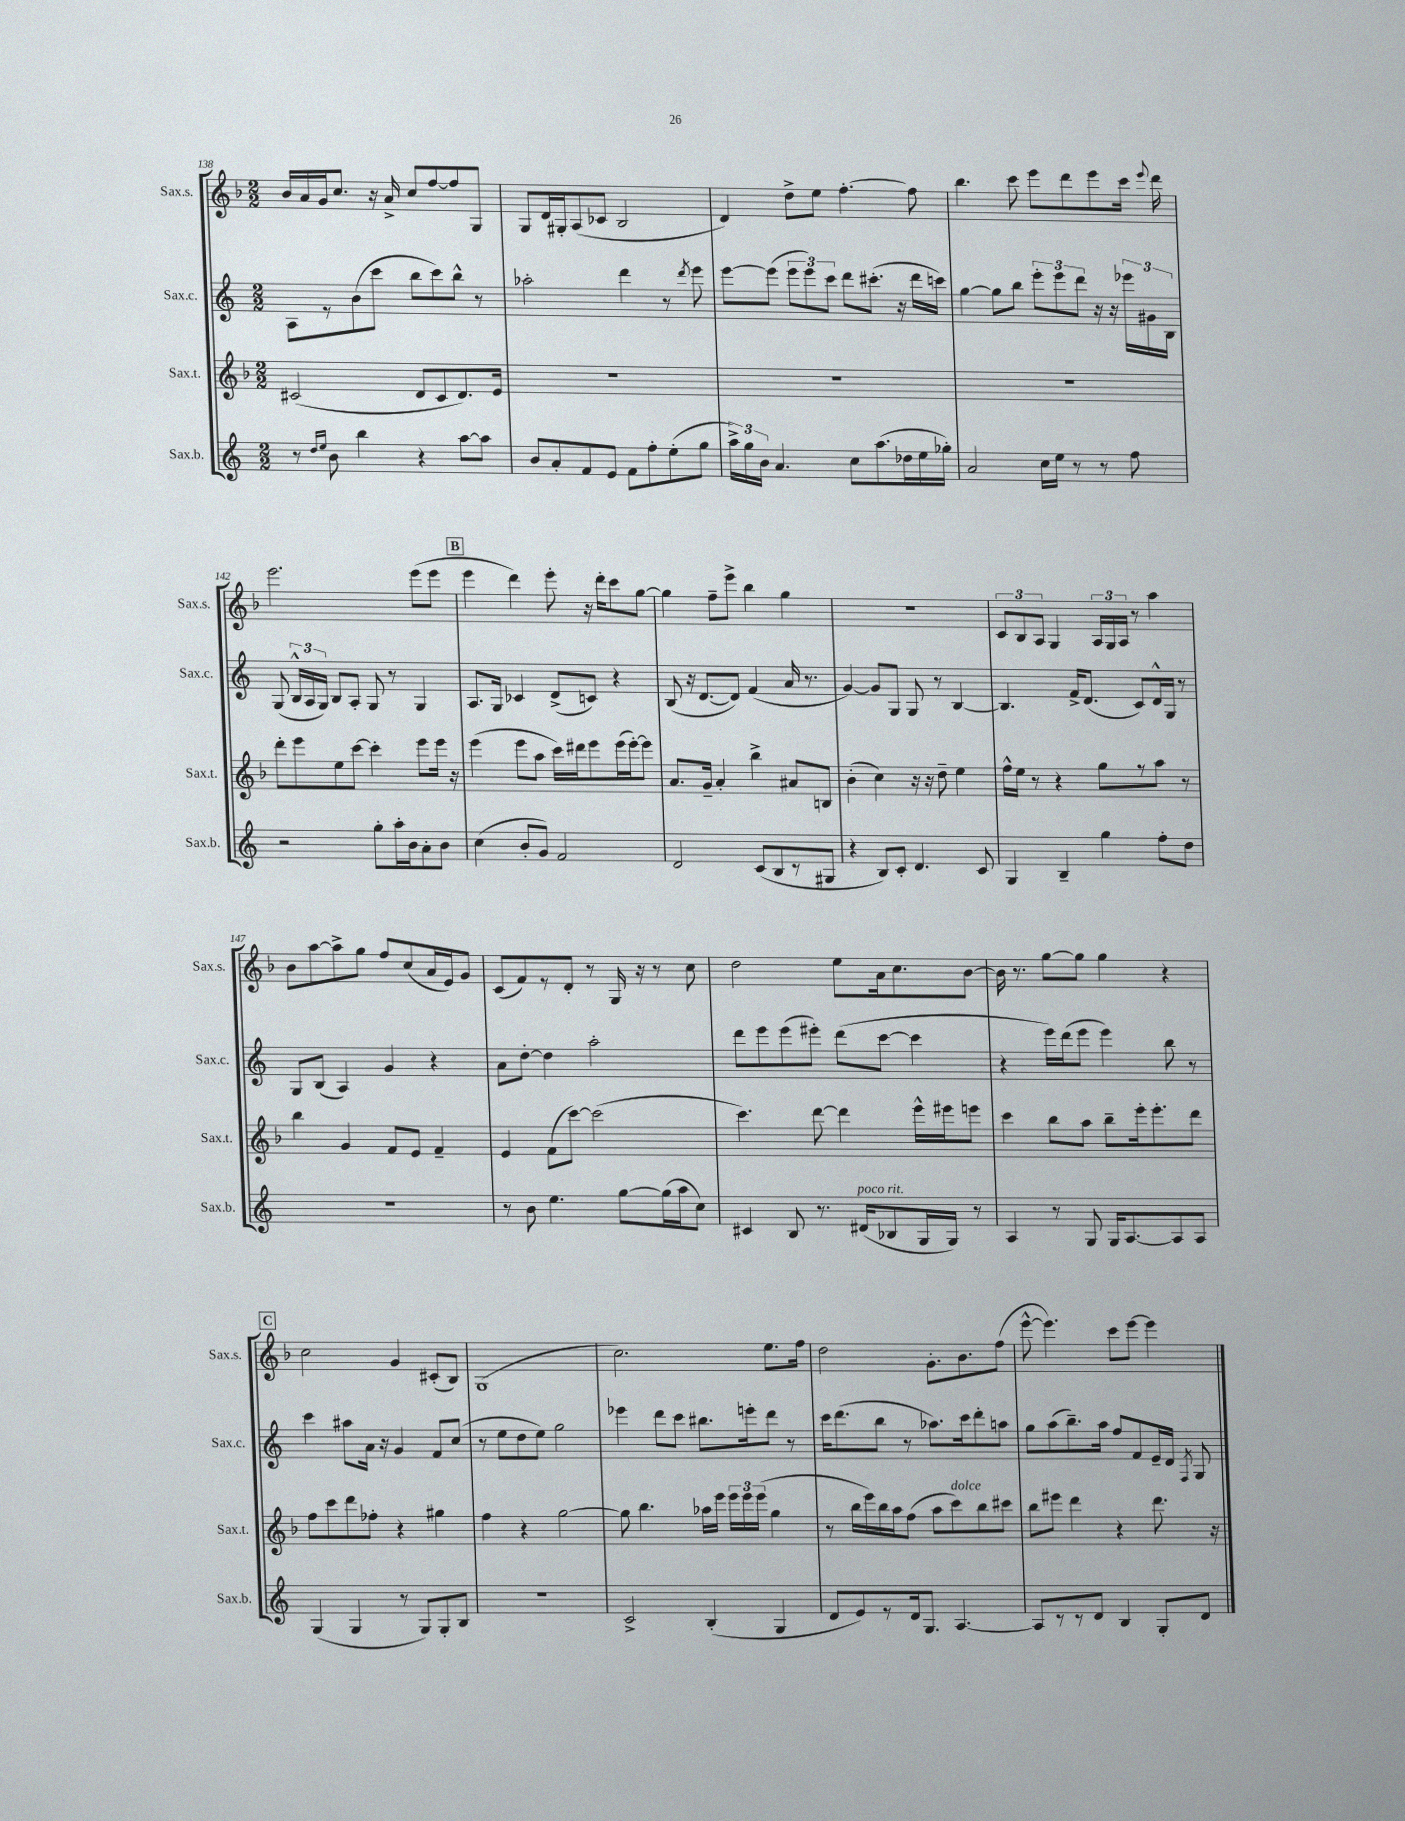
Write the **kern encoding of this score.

**kern	**kern	**kern	**kern
*part4	*part3	*part2	*part1
*staff4	*staff3	*staff2	*staff1
*I"Sax.b.	*I"Sax.t.	*I"Sax.c.	*I"Sax.s.
*I'Sax.b.	*I'Sax.t.	*I'Sax.c.	*I'Sax.s.
*clefG2	*clefG2	*clefG2	*clefG2
*k[]	*k[b-]	*k[]	*k[b-]
*M2/2	*M2/2	*M2/2	*M2/2
=138	=138	=138	=138
8r	(2c#X/	8A\L	16b-/LL
.	.	.	16a/
16qqdd/LL	.	.	.
16qqee/JJ	.	.	.
8b\	.	8r	16g/J
.	.	.	8.cc/J
4bb\	.	(8b\	.
.	.	8ccc\J	16r
.	.	.	16a^/
4r	8d/L	8bb\L	8cc/L
.	8c#/	8ccc\)	[8ff/
[8aa\L	8.d/)	8bb^^\J	8ff/]
8aa\J]	.	8r	8G/J
.	16e/Jk	.	.
=139	=139	=139	=139
8b/L	1r	2aa-X'\	8G/L
8a'/	.	.	16d/L
.	.	.	16G#X'/J
8f/	.	.	(8A/
8e/J	.	.	8c-X/J
8f\L	.	4ddd\	2B-/
8ff'\	.	.	.
(8ee'\	.	8r	.
.	.	8qddd/	.
8gg\J	.	8eee\	.
=140	=140	=140	=140
24aa^\LL)	1r	[8eee\L	4d/)
24gg\	.	.	.
24b\JJ	.	.	.
4.a/	.	(8eee\J]	.
.	.	12eee\L	8dd^\L
.	.	12eee\)	.
.	.	.	8ee\J
.	.	12ccc\J	.
8cc\L	.	8ddd\L	[4.ff'\
(8.aa\	.	(8.ccc#X'\J	.
16dd-X\L	.	16r	.
16ee\	.	16ddd\LL	8ff\]
16gg-X'\JJ)	.	16cccn\JJ)	.
=141	=141	=141	=141
2a/	1r	[4gg\	4.bb-\
.	.	8gg\L]	.
.	.	8bb\J	8ccc\
16cc\LL	.	12eee'\L	8eee\L
16ee\JJ	.	.	.
.	.	12eee\	.
8r	.	.	8ddd\
.	.	12ddd\J	.
8r	.	16r	8eee\
.	.	16r	.
8ff\	.	24eee-X\LL	16ccc\Jk
.	.	24g#X\	.
.	.	.	8qqeee/
.	.	.	16ddd\
.	.	24B\JJ	.
!!LO:LB:g=z
=142	=142	=142	=142
2r	8ddd'\L	(8G/	2.eee\
.	8eee\	24B^^/LL	.
.	.	24A/	.
.	.	24G/JJ)	.
.	8ee\	8B/L	.
.	[8ccc\J	8A'/J	.
8gg'\L	4ccc'\]	8G/	.
16aa'\L	.	8r	.
16b\J	.	.	.
8a'\	8eee\L	4G/	(8eee\L
8b\J	16eee\Jk	.	8eee\J
.	16r	.	.
!!LO:REH:place=s1:t=B
=143	=143	=143	=143
(4cc\	(4eee\	8.A/L	4eee\
.	.	16G/Jk	.
8b'/L	8eee\L	4c-X/	4ddd\)
8g/J)	8aa\J	.	.
2f/	16ccc\LL)	(8d^/L	8eee'\
.	16ddd#X\J	.	.
.	8eee\	8cn/J)	16r
.	.	.	16ddd'\KL
.	(16eee\L	4r	8ccc\
.	[16eee'\J)	.	.
.	8eee\J]	.	[8gg\J
=144	=144	=144	=144
2d/	8.a/L	(8B/	4gg\]
.	.	16r	.
.	16g~/Jk	[8.d/L	.
.	4a'/	.	8ff~\L
.	.	8d/J])	8eee^\J
(8c/L	4bb-^\	(4f/	4bb-\
8B/	.	.	.
8r	8a#X/L	16a/	4gg\
.	.	8.r	.
8G#X/J	8Bn/J	.	.
=145	=145	=145	=145
4r	(4b-'\	[4g/)	1r
8B/L)	4cc\)	8g/L]	.
8c'/J	.	8G/J	.
4.d/	16r	8G/	.
.	16r	.	.
.	8dd~\	8r	.
.	4ee\	[4B/	.
8c/	.	.	.
=146	=146	=146	=146
4G/	16ff^^\LL	4.B/]	12c/L
.	16ee\JJ	.	.
.	.	.	12B-/
.	8r	.	.
.	.	.	12A/J
4B~/	4r	.	4G/
.	.	16f^/KL	.
.	.	(8.d/J	.
4gg\	8gg\L	.	24A/LL
.	.	.	24G/
.	.	.	24A/JJ
.	8r	8c/L)	8r
8ff'\L	8aa\J	16d^^/L	4aa\
.	.	16G/JJ	.
8dd\J	8r	8r	.
!!LO:LB:g=z
=147	=147	=147	=147
1r	4bb-\	8G/L	8b-\L
.	.	(8B/J	[8aa\
.	4g/	4A/)	8aa^\]
.	.	.	8gg\J
.	8f/L	4g/	8ff/L
.	8e/J	.	(8cc/
.	4f~/	4r	16a/L
.	.	.	16e/J)
.	.	.	8g/J
=148	=148	=148	=148
8r	4e/	8a\L	(8c/L
8b\	.	[8dd'\J	8f/)
4.ee\	(8f\L	4dd\]	8r
.	[8ccc\J)	.	8d'/J
.	(2ccc\]	2aa'\	8r
[8gg\L	.	.	16G/
.	.	.	16r
(16gg\L]	.	.	8r
16aa\J	.	.	.
8cc\J)	.	.	8cc\
=149	=149	=149	=149
4c#X/	4.ccc\)	8ddd\L	2dd\
.	.	8eee\	.
8B/	.	(8eee\	.
8.r	[8ddd\	8eee#X'\J)	.
.	4ddd\]	(8ddd\L	8ee\L
!LO:TX:a:i:t=poco rit.	!	!	!
(16d#X/KL	.	.	.
8B-X/	.	[8ccc\J	16a\k
.	.	.	8.cc\
16G/L	16eee^^\LL	4ccc\]	.
16G/JJ)	16eee#X\J	.	.
8r	8eeen\J	.	[8b-\J
=150	=150	=150	=150
4A/	4ccc\	4r	16b-\]
.	.	.	8.r
8r	8bb-\L	16eee\LL)	[8gg\L
.	.	(16ddd\J	.
8G/	8aa\J	8eee\J	8gg\J]
16G/KL	8bb-~\L	4eee\)	4gg\
[8.A/	.	.	.
.	16eee'\k	.	.
.	8.eee'\	.	.
8A/]	.	8bb\	4r
8A/J	8ddd\J	8r	.
!!LO:LB:g=z
!!LO:REH:place=s1:t=C
=151	=151	=151	=151
(4G/	8ff\L	4ccc\	2cc\
.	8ccc\	.	.
4G/	8ddd\	8aa#X\L	.
.	8ff-X'\J	16a\Jk	.
.	.	16r	.
8r	4r	4g/	4g/
8G/L)	.	.	.
8G'/	4gg#X\	8f/L	(8c#X'/L
8B/J	.	(8cc/J	8B-/J)
=152	=152	=152	=152
1r	4ff\	8r	(1G
.	.	8ee\L	.
.	4r	8dd\	.
.	.	8ee\J)	.
.	[2gg\	2gg\	.
=153	=153	=153	=153
2c^/	8gg\]	4eee-X\	2.cc\)
.	4.bb-\	.	.
.	.	8ddd\L	.
.	.	8ccc\J	.
(4B'/	16aa-X\LL	8.bb#X\L	.
.	16eee\JJ	.	.
.	24eee\LL	.	.
.	24eee\	.	.
.	.	16eeen'\k	.
.	(24eee\JJ	.	.
4G/	4gg\	8ddd\J	8.ee\L
.	.	8r	.
.	.	.	16ff\Jk
=154	=154	=154	=154
8d/L	8r	16ccc\KL	2dd\
.	.	(8.ddd\	.
8e/)	16bb-\LL	.	.
.	16eee\)	.	.
8r	16bb-\	8bb\J	.
.	16aa\J	.	.
16d/k	(8ff\J	8r	.
8.G/J	.	.	.
.	8aa\L	8.aa-X\L)	8.g'\L
!	!LO:TX:a:i:t=dolce	!	!
[4.A/	8ccc\)	.	.
.	.	16ccc\k	8.b-\
.	8bb-\	8ddd'\	.
.	8ccc#X\J	8aan\J	(8ff\J
=155	=155	=155	=155
8A/L]	8bb-\L	8gg\L	[8eee^^\
8r	8eee#X\J	(8aa\	4.eee\])
8r	4ddd\	8.bb~\)	.
8d/J	.	.	.
.	.	16aa\Jk	.
4B/	4r	8ff/L	8ccc\L
.	.	8f/	[8eee\J
8G'/L	8.ddd\	16e~/L	4eee\]
.	.	16d/JJ	.
.	.	8qF/	.
8d/J	.	8G/	.
.	16r	.	.
==	==	==	==
*-	*-	*-	*-
